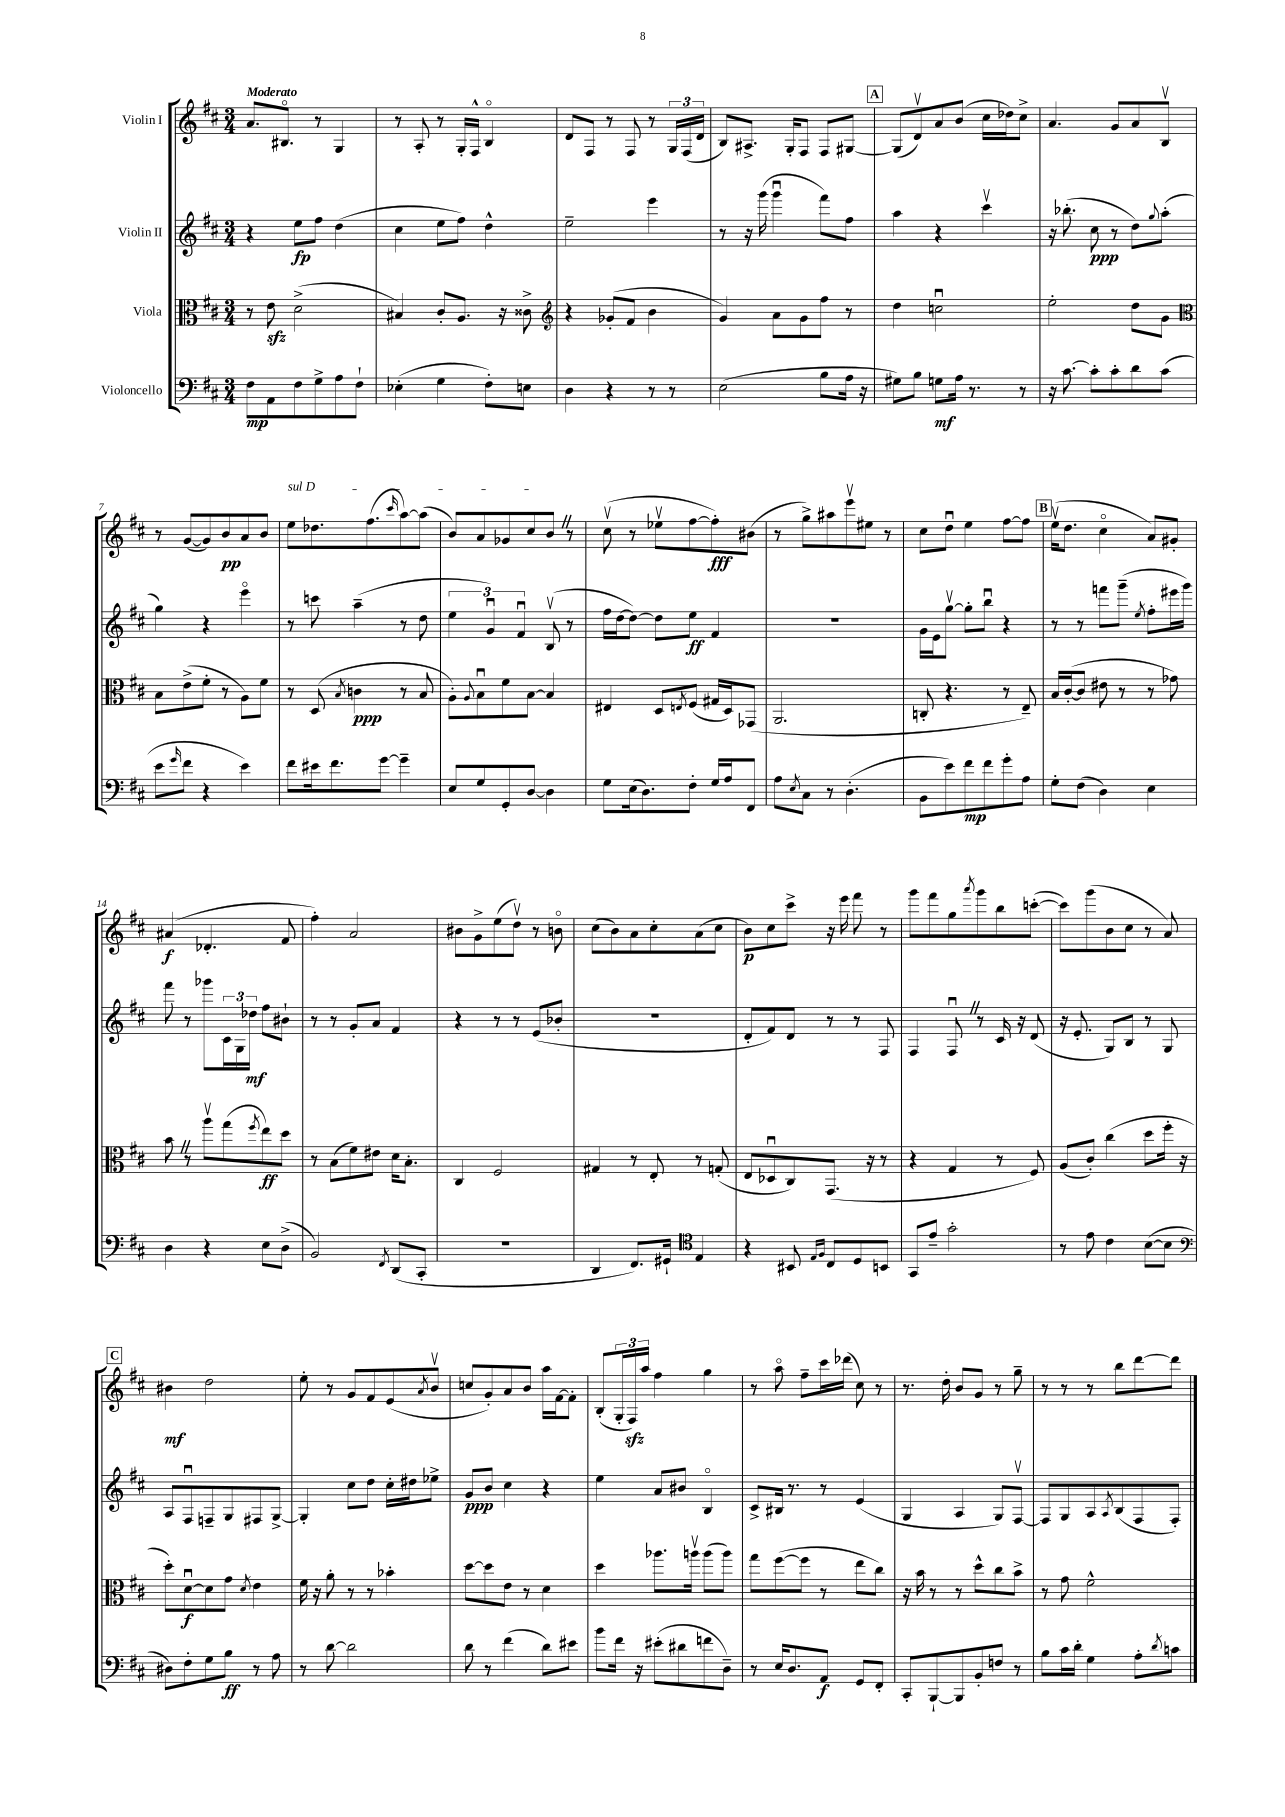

**kern	**dynam	**kern	**dynam	**kern	**dynam	**kern	**dynam
*part4	*part4	*part3	*part3	*part2	*part2	*part1	*part1
*staff4	*staff4	*staff3	*staff3	*staff2	*staff2	*staff1	*staff1
*I"Violoncello	*	*I"Viola	*	*I"Violin II	*	*I"Violin I	*
*clefF4	*	*clefC3	*	*clefG2	*	*clefG2	*
*k[f#c#]	*	*k[f#c#]	*	*k[f#c#]	*	*k[f#c#]	*
*M3/4	*	*M3/4	*	*M3/4	*	*M3/4	*
=1	=1	=1	=1	=1	=1	=1	=1
!	!	!	!	!	!	!LO:TX:a:B:t=Moderato	!
8F#\L	mp	8r	.	4r	.	8.a/L	.
8AA\	.	8ezz\	.	.	.	.	.
.	.	.	.	.	.	8.B#X/J	.
8F#\	.	(2d^\	.	8ee\L	fp	.	.
8G^\	.	.	.	8ff#\J	.	8r	.
8A\	.	.	.	(4dd\	.	4G/	.
8F#`\J	.	.	.	.	.	.	.
=2	=2	=2	=2	=2	=2	=2	=2
(4E-X'\	.	4B#X/)	.	4cc#\	.	8r	.
.	.	.	.	.	.	8A'/	.
4G\	.	8c#'/L	.	8ee\L	.	8r	.
.	.	8.A/J	.	8ff#\J)	.	16G'/LL	.
.	.	.	.	.	.	16F#^^/JJ	.
8F#'\L)	.	.	.	4dd^^\	.	4B/	.
.	.	16r	.	.	.	.	.
8En\J	.	8c##X^\	.	.	.	.	.
=3	=3	=3	=3	=3	=3	=3	=3
*	*	*clefG2	*	*	*	*	*
4D\	.	4r	.	2ee~\	.	8d/L	.
.	.	.	.	.	.	8F#/J	.
4r	.	(8g-X'/L	.	.	.	8r	.
.	.	8f#/J	.	.	.	8F#/	.
8r	.	4b\	.	4eee\	.	8r	.
8r	.	.	.	.	.	24G/LL	.
.	.	.	.	.	.	(24F#/	.
.	.	.	.	.	.	24d/JJ	.
=4	=4	=4	=4	=4	=4	=4	=4
(2E\	.	4g/)	.	8r	.	8B/L)	.
.	.	.	.	16r	.	8.A#X^/J	.
.	.	.	.	(16ggg\	.	.	.
.	.	8a\L	.	4gggu\	.	.	.
.	.	.	.	.	.	16G'/KL	.
.	.	8g\	.	.	.	8F#/J	.
8B\L	.	8ff#\J	.	8fff#\L)	.	8F#/L	.
16A\Jk	.	8r	.	8ff#\J	.	[8G#X/J	.
16r	.	.	.	.	.	.	.
!!LO:REH:place=s1:t=A
=5	=5	=5	=5	=5	=5	=5	=5
8G#X\L)	.	4dd\	.	4aa\	.	(8G#/L]	.
8B\J	.	.	.	.	.	8dv/)	.
8Gn\L	mf	2ccnu\	.	4r	.	8a/	.
16A\Jk	.	.	.	.	.	(8b/J	.
8.r	.	.	.	.	.	.	.
.	.	.	.	4ccc#v\	.	16cc#\LL	.
.	.	.	.	.	.	16dd-X\J)	.
8r	.	.	.	.	.	8cc#^\J	.
=6	=6	=6	=6	=6	=6	=6	=6
16r	.	2ee'\	.	16r	.	4.a/	.
[8.c#\	.	.	.	(8.bb-X'\	.	.	.
8c#'\L]	.	.	.	8cc#\	ppp	.	.
8c#'\	.	.	.	8r	.	8g/L	.
8d\	.	8dd\L	.	8dd\L)	.	8a/	.
.	.	.	.	8qqgg/	.	.	.
(8c#\J	.	8g\J	.	(8aa'\J	.	8Bv/J	.
!!LO:LB:g=z
=7	=7	=7	=7	=7	=7	=7	=7
*	*	*clefC3	*	*	*	*	*
8e\L	.	8B\L	.	4gg\)	.	8r	.
16qqg/	.	.	.	.	.	.	.
8f#\J	.	(8e^\	.	.	.	([8g/L	.
4r	.	8f#'\J	.	4r	.	8g/])	.
.	.	8r	.	.	.	8b/	pp
4e\)	.	8A\L)	.	4eee\	.	8a/	.
.	.	8f#\J	.	.	.	8b/J	.
=8	=8	=8	=8	=8	=8	=8	=8
!	!	!	!	!	!	!LO:TX:a:i:t=sul D	!
8f#\L	.	8r	.	8r	.	8ee\L	.
16e#X\k	.	(8D/	.	8cccn\	.	8.dd-X\	.
8.f#\	.	.	.	.	.	.	.
.	.	8qB/	.	.	.	.	.
.	.	4cn\	ppp	(4aa~\	.	.	.
.	.	.	.	.	.	(8.ff#\	.
[8g\J	.	.	.	.	.	.	.
.	.	.	.	.	.	16qqccc#/	.
4g~\]	.	8r	.	8r	.	[8aa\)	.
.	.	8B/	.	8dd\	.	(8aa\J]	.
=9	=9	=9	=9	=9	=9	=9	=9
8E/L	.	8A'\L)	.	6ee\	.	8b/L)	.
.	.	8qqA/	.	.	.	.	.
8G/	.	8Bu\	.	.	.	8a/	.
.	.	.	.	6gu/)	.	.	.
8GG'/	.	8f#\	.	.	.	8g-X/	.
.	.	.	.	6f#u/	.	.	.
[8D/J	.	[8B\J	.	.	.	8cc#/	.
4D\]	.	4B/]	.	(8Bv/	.	8bZ/J	.
.	.	.	.	8r	.	8r	.
=10	=10	=10	=10	=10	=10	=10	=10
8G\L	.	4E#X/	.	16ff#\LL	.	(8cc#v\	.
.	.	.	.	[16dd\J	.	.	.
(16E\k	.	.	.	8dd\J_)	.	8r	.
8.D\)	.	.	.	.	.	.	.
.	.	8D/L	.	8dd\L]	.	8ee-Xv\L	.
.	.	8qEn/	.	.	.	.	.
8F#'\J	.	(8F#/J	.	8ee\J	ff	[8ff#\	.
16G/LL	.	16G#X/LL	.	4f#/	.	8ff#'\])	fff
16A/J	.	16D/J)	.	.	.	.	.
8FF#/J	.	(8GG-X/J	.	.	.	(8b#X\J	.
=11	=11	=11	=11	=11	=11	=11	=11
8A\L	.	2.AA/	.	2.r	.	8r	.
8qE/	.	.	.	.	.	.	.
8C#\J	.	.	.	.	.	8gg^\L)	.
8r	.	.	.	.	.	8aa#X\	.
(4.D'\	.	.	.	.	.	8eeev\	.
.	.	.	.	.	.	8ee#X\J	.
.	.	.	.	.	.	8r	.
=12	=12	=12	=12	=12	=12	=12	=12
8BB\L	.	8Cn'/	.	16g\LL	.	8cc#\L	.
.	.	.	.	16e\J	.	.	.
8e\)	.	4.r	.	[8ggv\J	.	8ddu\J	.
8f#\	mp	.	.	8gg'\L]	.	4ee\	.
8f#\	.	.	.	8bbu\J	.	.	.
8g'\	.	8r	.	4r	.	[8ff#\L	.
8A\J	.	8E~/)	.	.	.	8ff#\J]	.
!!LO:REH:place=s1:t=B
=13	=13	=13	=13	=13	=13	=13	=13
8G'\L	.	16B/LL	.	8r	.	(16eev\KL	.
.	.	([16c#'/J	.	.	.	8.dd\J	.
(8F#\J	.	8c#/J]	.	8r	.	.	.
4D\)	.	8e#X\	.	8fffn\L	.	4cc#\	.
.	.	8r	.	(8ggg~\J	.	.	.
.	.	.	.	8qee/	.	.	.
4E\	.	8r	.	8ff#'\L	.	8a/L)	.
.	.	8g-X\)	.	16eee#X\L	.	8g#X'/J	.
.	.	.	.	16ggg\JJ)	.	.	.
!!LO:LB:g=z
=14	=14	=14	=14	=14	=14	=14	=14
4D\	.	8bZ\	.	8fff#\	.	(4a#X/	f
.	.	8r	.	8r	.	.	.
4r	.	8aav\L	.	8ggg-X\L	.	4.d-X'/	.
.	.	(8gg\	.	24c#\L	.	.	.
.	.	.	.	24G\	.	.	.
.	.	.	.	24dd-X\JJ	mf	.	.
.	.	8qff#/	.	.	.	.	.
8E\L	.	8ee\)	ff	8ff#\L	.	.	.
(8D^\J	.	8dd\J	.	8b#X`\J	.	8f#/	.
=15	=15	=15	=15	=15	=15	=15	=15
2BB/)	.	8r	.	8r	.	4ff#'\)	.
.	.	(8B\L	.	8r	.	.	.
.	.	8f#\)	.	8g'/L	.	2a/	.
.	.	8e#X\J	.	8a/J	.	.	.
8qFF#/	.	.	.	.	.	.	.
(8DD/L	.	16d\KL	.	4f#/	.	.	.
.	.	8.B'\J	.	.	.	.	.
8CC#'/J	.	.	.	.	.	.	.
=16	=16	=16	=16	=16	=16	=16	=16
2.r	.	4C#/	.	4r	.	8b#X\L	.
.	.	.	.	.	.	8g^\	.
.	.	2F#/	.	8r	.	(8ee\	.
.	.	.	.	8r	.	8ddv\J)	.
.	.	.	.	(8e/L	.	8r	.
.	.	.	.	8b-X'/J	.	8bn\	.
=17	=17	=17	=17	=17	=17	=17	=17
4DD/	.	4G#X/	.	2.r	.	(8cc#\L	.
.	.	.	.	.	.	8b\)	.
8.FF#/L)	.	8r	.	.	.	8a\	.
.	.	8E'/	.	.	.	8cc#'\	.
16GG#X`/Jk	.	.	.	.	.	.	.
*clefC4	*	*	*	*	*	*	*
4E/	.	8r	.	.	.	(8a\	.
.	.	(8Gn'/	.	.	.	8cc#\J	.
=18	=18	=18	=18	=18	=18	=18	=18
4r	.	8E/L	.	8d'/L	.	8b\L)	p
.	.	8D-Xu/	.	8f#/)	.	8cc#\	.
8BB#X/	.	8C#/)	.	8d/J	.	8ccc#^\J	.
16qqE/LL	.	.	.	.	.	.	.
16qqF#/JJ	.	.	.	.	.	.	.
8C#/L	.	(8.GG/J	.	8r	.	16r	.
.	.	.	.	.	.	16eee\	.
8D/	.	.	.	8r	.	8fff#\	.
.	.	16r	.	.	.	.	.
8BBn/J	.	8r	.	8F#/	.	8r	.
=19	=19	=19	=19	=19	=19	=19	=19
8GG/L	.	4r	.	4F#/	.	8ggg\L	.
8e~/J	.	.	.	.	.	8fff#\	.
2g'\	.	4G/	.	8F#uZ/	.	8gg\	.
.	.	.	.	.	.	8qaaa/	.
.	.	.	.	8r	.	8ggg\	.
.	.	8r	.	16c#/	.	8bb\	.
.	.	.	.	16r	.	.	.
.	.	8F#/)	.	(8d/	.	([8cccn'\J	.
=20	=20	=20	=20	=20	=20	=20	=20
8r	.	(8A/L	.	16r	.	8ccc\L])	.
.	.	.	.	8.e'/	.	.	.
8e\	.	8c#'/J)	.	.	.	(8ggg\	.
4c#\	.	(4cc#\	.	8G/L)	.	8b\	.
.	.	.	.	8B/J	.	8cc#\J	.
([8B\L	.	8dd\L	.	8r	.	8r	.
8B\J]	.	16ff#'\Jk	.	8G/	.	8a/)	.
.	.	16r	.	.	.	.	.
!!LO:LB:g=z
!!LO:REH:place=s1:t=C
=21	=21	=21	=21	=21	=21	=21	=21
*clefF4	*	*	*	*	*	*	*
8D#X\L)	.	8dd'\L)	.	8A/L	.	4b#X\	mf
8F#'\	.	[8du\	f	8F#u/	.	.	.
8G\	.	8d\]	.	8Fn~/	.	2dd\	.
8B\J	ff	8g\J	.	8G/	.	.	.
.	.	8qd/	.	.	.	.	.
8r	.	4e\	.	8F#X/	.	.	.
8A\	.	.	.	[8G^/J	.	.	.
=22	=22	=22	=22	=22	=22	=22	=22
8r	.	16f#\	.	4G'/]	.	8ee'\	.
.	.	16r	.	.	.	.	.
[8d\	.	8a'\	.	.	.	8r	.
2d\]	.	8r	.	8cc#\L	.	8g/L	.
.	.	8r	.	8dd\J	.	8f#/	.
.	.	4b-X'\	.	16cc#'\LL	.	(8e/	.
.	.	.	.	16dd#X\J	.	.	.
.	.	.	.	.	.	8qa/	.
.	.	.	.	8ee-X^\J	.	8bv/J	.
=23	=23	=23	=23	=23	=23	=23	=23
8d\	.	[8dd\L	.	8g/L	ppp	8ccn/L	.
8r	.	8dd\]	.	8b/J	.	8g'/)	.
(4f#\	.	8e\J	.	4cc#\	.	8a/	.
.	.	8r	.	.	.	8b/J	.
8d\L)	.	4d\	.	4r	.	16aa\LL	.
.	.	.	.	.	.	[16f#\J	.
8e#X\J	.	.	.	.	.	8f#'\J]	.
=24	=24	=24	=24	=24	=24	=24	=24
8b\L	.	4dd\	.	4ee\	.	(8B'/L	.
16f#\Jk	.	.	.	.	.	24G'/L	.
.	.	.	.	.	.	24F#zz/)	.
16r	.	.	.	.	.	.	.
.	.	.	.	.	.	24aa/JJ	.
(8e#X'\L	.	8.aa-X\L	.	8a/L	.	4ff#\	.
8d#X\	.	.	.	8b#X/J	.	.	.
.	.	16aanv\Jk	.	.	.	.	.
8fn\	.	(8aa\L	.	4B/	.	4gg\	.
8D~\J)	.	8aa\J)	.	.	.	.	.
=25	=25	=25	=25	=25	=25	=25	=25
8r	.	8gg\L	.	8c#^/L	.	8r	.
16E/KL	.	([8ff#\	.	16B#X/Jk	.	8aa\	.
8.D/	.	.	.	8.r	.	.	.
.	.	8ff#\J]	.	.	.	8ff#~\L	.
8AA/J	f	8r	.	8r	.	16ccc#\L	.
.	.	.	.	.	.	(16ddd-X\JJ	.
8GG/L	.	8ee\L	.	(4e/	.	8cc#\)	.
8FF#'/J	.	8cc#\J)	.	.	.	8r	.
=26	=26	=26	=26	=26	=26	=26	=26
8CC#'/L	.	16r	.	4G/	.	8.r	.
.	.	16b\	.	.	.	.	.
[8BBB`/	.	8r	.	.	.	.	.
.	.	.	.	.	.	16dd'\	.
8BBB/]	.	8r	.	4A/	.	8b/L	.
8BB'/	.	8dd^^\L	.	.	.	8g/J	.
8Fn/J	.	8cc#\	.	8G/L)	.	8r	.
8r	.	8b^\J	.	[8F#v/J	.	8gg~\	.
=27	=27	=27	=27	=27	=27	=27	=27
8B\L	.	8r	.	8F#/L]	.	8r	.
16c#\L	.	8g\	.	8G/	.	8r	.
16d'\JJ	.	.	.	.	.	.	.
4G\	.	2f#^^\	.	8A/	.	8r	.
.	.	.	.	8qA/	.	.	.
.	.	.	.	(8B/	.	8bb\L	.
8A'\L	.	.	.	8F#/	.	[8ddd\	.
8qd/	.	.	.	.	.	.	.
8cn\J	.	.	.	8F#'/J)	.	8ddd\J]	.
==	==	==	==	==	==	==	==
*-	*-	*-	*-	*-	*-	*-	*-
